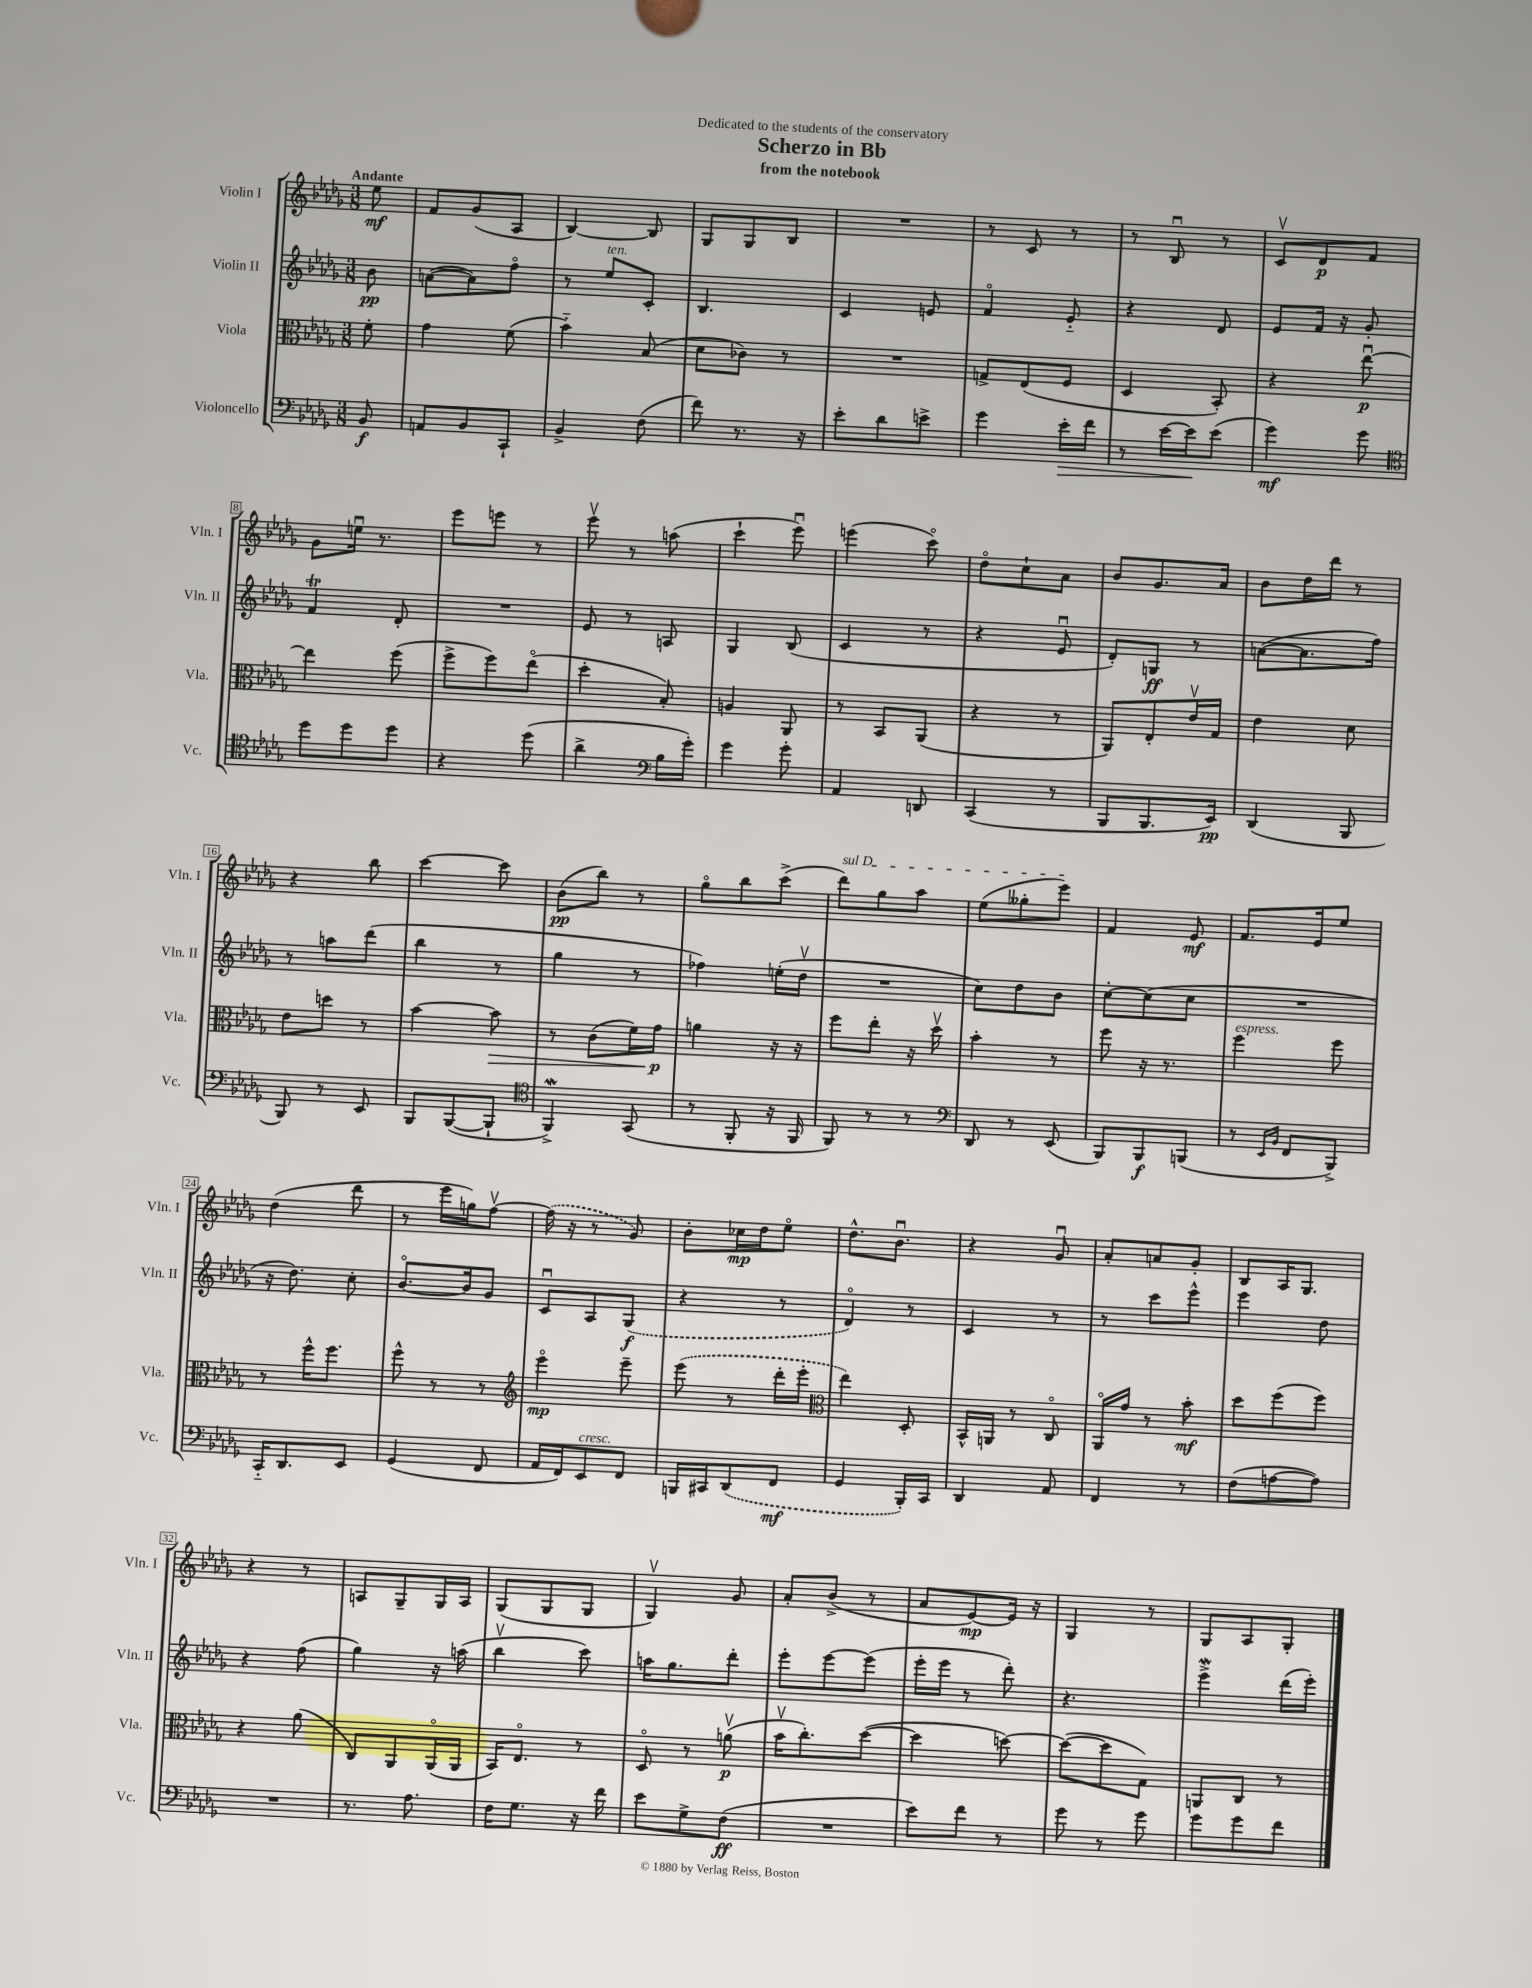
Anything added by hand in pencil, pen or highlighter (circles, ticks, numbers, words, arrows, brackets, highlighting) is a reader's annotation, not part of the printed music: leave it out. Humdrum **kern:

**kern	**dynam	**kern	**dynam	**kern	**dynam	**kern	**dynam
*part4	*part4	*part3	*part3	*part2	*part2	*part1	*part1
*staff4	*staff4	*staff3	*staff3	*staff2	*staff2	*staff1	*staff1
*I"Violoncello	*	*I"Viola	*	*I"Violin II	*	*I"Violin I	*
*I'Vc.	*	*I'Vla.	*	*I'Vln. II	*	*I'Vln. I	*
*clefF4	*	*clefC3	*	*clefG2	*	*clefG2	*
*k[b-e-a-d-g-]	*	*k[b-e-a-d-g-]	*	*k[b-e-a-d-g-]	*	*k[b-e-a-d-g-]	*
*M3/8	*	*M3/8	*	*M3/8	*	*M3/8	*
=	=	=	=	=	=	=	=
!	!	!	!	!	!	!LO:TX:a:B:t=Andante	!
8BB-/	f	8f'\	.	8b-\	pp	8ee-\	mf
=1	=1	=1	=1	=1	=1	=1	=1
8AAn/L	.	4g-\	.	([8an\L	.	8f/L	.
8BB-/	.	.	.	8a\])	.	(8g-/	.
8CC`/J	.	(8f\	.	8ff\J	.	8A-/J	.
=2	=2	=2	=2	=2	=2	=2	=2
4BB-^/	.	4b-\)	.	8r	.	[4B-/)	.
!	!	!	!	!LO:TX:a:i:t=ten.	!	!	!
.	.	.	.	8ee-/L	.	.	.
(8F\	.	(8B-/	.	8c'/J	.	8B-/]	.
=3	=3	=3	=3	=3	=3	=3	=3
8f\)	.	8d-\L	.	4.B-/	.	8G-/L	.
8.r	.	8c-X\J)	.	.	.	8G-/	.
.	.	8r	.	.	.	8B-/J	.
16r	.	.	.	.	.	.	.
=4	=4	=4	=4	=4	=4	=4	=4
8e-'\L	.	4.r	.	4c/	.	4.r	.
8d-\	.	.	.	.	.	.	.
8en^\J	.	.	.	8en/	.	.	.
=5	=5	=5	=5	=5	=5	=5	=5
4g-\	.	8Gn^/L	.	4f/	.	8r	.
.	.	(8E-/	.	.	.	8c/	.
!	!LO:HP:b	!	!	!	!	!	!
16e-'\LL	>	8F/J	.	8e-/	.	8r	.
16f\JJ	.	.	.	.	.	.	.
=6	=6	=6	=6	=6	=6	=6	=6
8r	.	4D-/	.	4r	.	8r	.
[16e-\LL	.	.	.	.	.	8B-u/	.
16e-\J]	.	.	.	.	.	.	.
(8e-\J	]	8BB-'/)	.	8d-/	.	8r	.
=7	=7	=7	=7	=7	=7	=7	=7
4g-\)	mf	4r	.	8e-/L	.	8cv/L	.
.	.	.	.	16f/Jk	.	8d-/	p
.	.	.	.	16r	.	.	.
8g-\	.	[8ee-u\	p	8g-'/	.	8f/J	.
!!LO:LB:g=z
=8	=8	=8	=8	=8	=8	=8	=8
*clefC4	*	*	*	*	*	*	*
8dd-\L	.	4ee-\]	.	4ft/	.	8g-\L	.
8dd-\	.	.	.	.	.	16eenu\Jk	.
.	.	.	.	.	.	8.r	.
8dd-\J	.	(8ff\	.	8d-'/	.	.	.
=9	=9	=9	=9	=9	=9	=9	=9
4r	.	8ff^\L	.	4.r	.	8eee-\L	.
.	.	8ff\)	.	.	.	8eeen\J	.
(8dd-\	.	(8ee-\J	.	.	.	8r	.
=10	=10	=10	=10	=10	=10	=10	=10
4a-^\	.	4dd-'\	.	8e-/	.	8eee-v\	.
.	.	.	.	8r	.	8r	.
*clefF4	*	*	*	*	*	*	*
16B-\LL	.	8B-'/)	.	8An/	.	(8aan\	.
16g-'\JJ)	.	.	.	.	.	.	.
=11	=11	=11	=11	=11	=11	=11	=11
4g-\	.	4An/	.	4G-/	.	4ccc`\	.
8g-'\	.	8AA-/	.	(8B-/	.	8eee-u\)	.
=12	=12	=12	=12	=12	=12	=12	=12
4AA-/	.	8r	.	4c/	.	(4eeen\	.
.	.	8BB-/L	.	.	.	.	.
8DDn/	.	(8AA-/J	.	8r	.	8ccc\)	.
=13	=13	=13	=13	=13	=13	=13	=13
(4CC/	.	4r	.	4r	.	8dd-\L	.
.	.	.	.	.	.	8cc`\	.
8r	.	8r	.	8e-u/	.	8a-\J	.
=14	=14	=14	=14	=14	=14	=14	=14
8BBB-/L	.	8AA-/L)	.	8d-'/L)	.	8b-/L	.
8.BBB-/	.	8E-'/	.	8Gn/J	ff	8.g-/	.
.	.	16e-v/L	.	8r	.	.	.
16EE-/Jk)	pp	16G-/JJ	.	.	.	16a-/Jk	.
=15	=15	=15	=15	=15	=15	=15	=15
(4DD-/	.	4e-\	.	([8an\L	.	8b-\L	.
.	.	.	.	8.a\]	.	16dd-\L	.
.	.	.	.	.	.	16ddd-\JJ	.
8BBB-/	.	8d-\	.	.	.	8r	.
.	.	.	.	16ff\Jk)	.	.	.
!!LO:LB:g=z
=16	=16	=16	=16	=16	=16	=16	=16
8BBB-/)	.	8e-\L	.	8r	.	4r	.
8r	.	8ddn\J	.	8aan\L	.	.	.
8EE-/	.	8r	.	(8ddd-\J	.	8bb-\	.
=17	=17	=17	=17	=17	=17	=17	=17
8BBB-/L	.	[4b-\	.	4bb-\	.	[4ccc\	.
([8BBB-/	.	.	.	.	.	.	.
!	!	!	!LO:HP:b	!	!	!	!
8BBB-`/J]	.	8b-\]	>	8r	.	8ccc\]	.
=18	=18	=18	=18	=18	=18	=18	=18
*clefC4	*	*	*	*	*	*	*
4FFW^/)	.	8r	.	4gg-\	.	(8b-\L	pp
.	.	(8c\L	.	.	.	8bb-\J)	.
(8GG-/	.	16f\L)	.	8r	.	8r	.
.	.	16g-\JJ	p	.	.	.	.
.	.	.	]	.	.	.	.
=19	=19	=19	=19	=19	=19	=19	=19
8r	.	4an\	.	4ff-X\)	.	8gg-\L	.
8FF'/	.	.	.	.	.	8bb-\	.
16r	.	16r	.	(16een'\LL	.	(8ccc^\J	.
16FF/	.	16r	.	16dd-v\JJ	.	.	.
=20	=20	=20	=20	=20	=20	=20	=20
!	!	!	!	!	!	!LO:TX:a:i:t=sul D	!
8FF/)	.	8ff\L	.	4.r	.	8ddd-\L)	.
8r	.	8ee-'\J	.	.	.	8gg-\	.
8r	.	16r	.	.	.	8aa-\J	.
.	.	16dd-v\	.	.	.	.	.
=21	=21	=21	=21	=21	=21	=21	=21
*clefF4	*	*	*	*	*	*	*
8DD-/	.	4b-'\	.	8cc\L)	.	(8ee-\L	.
8r	.	.	.	8dd-\	.	8gg--X'\	.
(8EE-/	.	8r	.	8b-\J	.	8eee-\J)	.
=22	=22	=22	=22	=22	=22	=22	=22
8BBB-/L)	.	8ff\	.	[8cc'\L	.	4f/	.
8BBB-/	f	16r	.	(8cc\]	.	.	.
.	.	8.r	.	.	.	.	.
(8BBBn/J	.	.	.	8cc\J	.	8e-/	mf
=23	=23	=23	=23	=23	=23	=23	=23
!	!	!LO:TX:a:i:t=espress.	!	!	!	!	!
8r	.	4ff\	.	4.r	.	8.f/L	.
16qqEE-/LL	.	.	.	.	.	.	.
16qqBB-/JJ	.	.	.	.	.	.	.
8FF/L	.	.	.	.	.	.	.
.	.	.	.	.	.	16e-/k	.
8BBB-^/J)	.	8ff\	.	.	.	8ee-/J	.
!!LO:LB:g=z
=24	=24	=24	=24	=24	=24	=24	=24
16CC/KL	.	8r	.	16r	.	(4dd-\	.
8.DD-/	.	.	.	8.dd-\)	.	.	.
.	.	16ff^^\KL	.	.	.	.	.
.	.	8.ff\J	.	.	.	.	.
8EE-/J	.	.	.	8cc'\	.	8ddd-\	.
=25	=25	=25	=25	=25	=25	=25	=25
(4GG-/	.	8ff^^\	.	[8.b-/L	.	8r	.
.	.	8r	.	.	.	16eee-\LL	.
.	.	.	.	16b-/k]	.	16ggn\J)	.
8FF/	.	8r	.	8g-/J	.	[8ffv\J	.
=26	=26	=26	=26	=26	=26	=26	=26
*	*	*clefG2	*	*	*	*	*
16AA-/LL	.	4eee-\	mp	8cu/L	.	(16ff\]	.
16FF/J)	.	.	.	.	.	16r	.
!LO:TX:a:i:t=cresc.	!	!	!	!	!	!	!
8EE-/	.	.	.	8A-/	.	8r	.
8FF/J	.	8eee-~\	.	(8G-/J	f	8g-/)	.
=27	=27	=27	=27	=27	=27	=27	=27
16BBBn/LL	.	(8eee-\	.	4r	.	8b-'\L	.
16CC#X/J	.	.	.	.	.	.	.
(8DD-/	.	8r	.	.	.	16cc-X\L	mp
.	.	.	.	.	.	16dd-\J	.
8FF/J	mf	16ddd-'\LL	.	8r	.	8ee-\J	.
.	.	16eee-'\JJ	.	.	.	.	.
=28	=28	=28	=28	=28	=28	=28	=28
*	*	*clefC3	*	*	*	*	*
4GG-/	.	4ee-\)	.	4d-/)	.	8.dd-^^\L	.
.	.	.	.	.	.	8.b-u\J	.
16BBB-'/LL)	.	8D-'/	.	8r	.	.	.
16CC/JJ	.	.	.	.	.	.	.
=29	=29	=29	=29	=29	=29	=29	=29
4DD-/	.	16BB-^^/LL	.	4c/	.	4r	.
.	.	16AAn/JJ	.	.	.	.	.
.	.	8r	.	.	.	.	.
8AA-/	.	8C/	.	8r	.	8g-u/	.
=30	=30	=30	=30	=30	=30	=30	=30
4FF/	.	16AA-/LL	.	8r	.	8a-'/L	.
.	.	16g-/JJ	.	.	.	.	.
.	.	8r	.	8ccc\L	.	8an/	.
8r	.	8b-'\	mf	8eee-^^\J	.	8g-'/J	.
=31	=31	=31	=31	=31	=31	=31	=31
(8F\L	.	8dd-\L	.	4eee-\	.	8B-/L	.
[8An\	.	(8ff\	.	.	.	16A-/K	.
.	.	.	.	.	.	8.G-/J	.
8A\J])	.	8ff\J)	.	8dd-\	.	.	.
!!LO:LB:g=z
=32	=32	=32	=32	=32	=32	=32	=32
4.r	.	4r	.	4r	.	4r	.
.	.	(8a-\	.	(8ff\	.	8r	.
=33	=33	=33	=33	=33	=33	=33	=33
8.r	.	8C/L)	.	4gg-\)	.	8An/L	.
.	.	8AA-/	.	.	.	8G-~/	.
8.A-\	.	.	.	.	.	.	.
.	.	(16AA-/L	.	16r	.	16G-/L	.
.	.	16AA-/JJ	.	(16aan\	.	16A/JJ	.
=34	=34	=34	=34	=34	=34	=34	=34
16F\KL	.	16BB-/KL)	.	4bb-v\	.	(8G-/L	.
8.G-\J	.	8.E-/J	.	.	.	.	.
.	.	.	.	.	.	8G-/	.
16r	.	8r	.	8ccc\)	.	8G-/J	.
16f\	.	.	.	.	.	.	.
=35	=35	=35	=35	=35	=35	=35	=35
8e-\L	.	8D-/	.	16aan\KL	.	4G-v/)	.
.	.	.	.	8.gg-\	.	.	.
8G-^\	.	8r	.	.	.	.	.
(8F\J	ff	(8anv\	p	8ddd-'\J	.	8g-/	.
=36	=36	=36	=36	=36	=36	=36	=36
4.r	.	16b-v\KL	.	8eee-'\L	.	8a-'/L	.
.	.	8.cc'\)	.	.	.	.	.
.	.	.	.	[8eee-\	.	(8b-^/J	.
.	.	([8dd-\J	.	(8eee-\J]	.	8r	.
=37	=37	=37	=37	=37	=37	=37	=37
8e-\L)	.	4dd-\]	.	16eee-'\LL	.	8a-/L	.
.	.	.	.	16eee-\JJ	.	.	.
8f\J	.	.	.	8r	.	[8e-/)	mp
8r	.	[8ddn\)	.	8ddd-'\)	.	16e-/Jk]	.
.	.	.	.	.	.	16r	.
=38	=38	=38	=38	=38	=38	=38	=38
8g-\	.	(8dd\L_	.	4.r	.	4G-/	.
8r	.	8dd\]	.	.	.	.	.
8g-\	.	8G-\J)	.	.	.	8r	.
=39	=39	=39	=39	=39	=39	=39	=39
8g-\L	.	8AAn/L	.	4eee-W^\	.	8G-/L	.
8g-\	.	8C/J	.	.	.	8A-/	.
8f\J	.	8r	.	(16ddd-\LL	.	8G-'/J	.
.	.	.	.	16eee-'\JJ)	.	.	.
==	==	==	==	==	==	==	==
*-	*-	*-	*-	*-	*-	*-	*-
